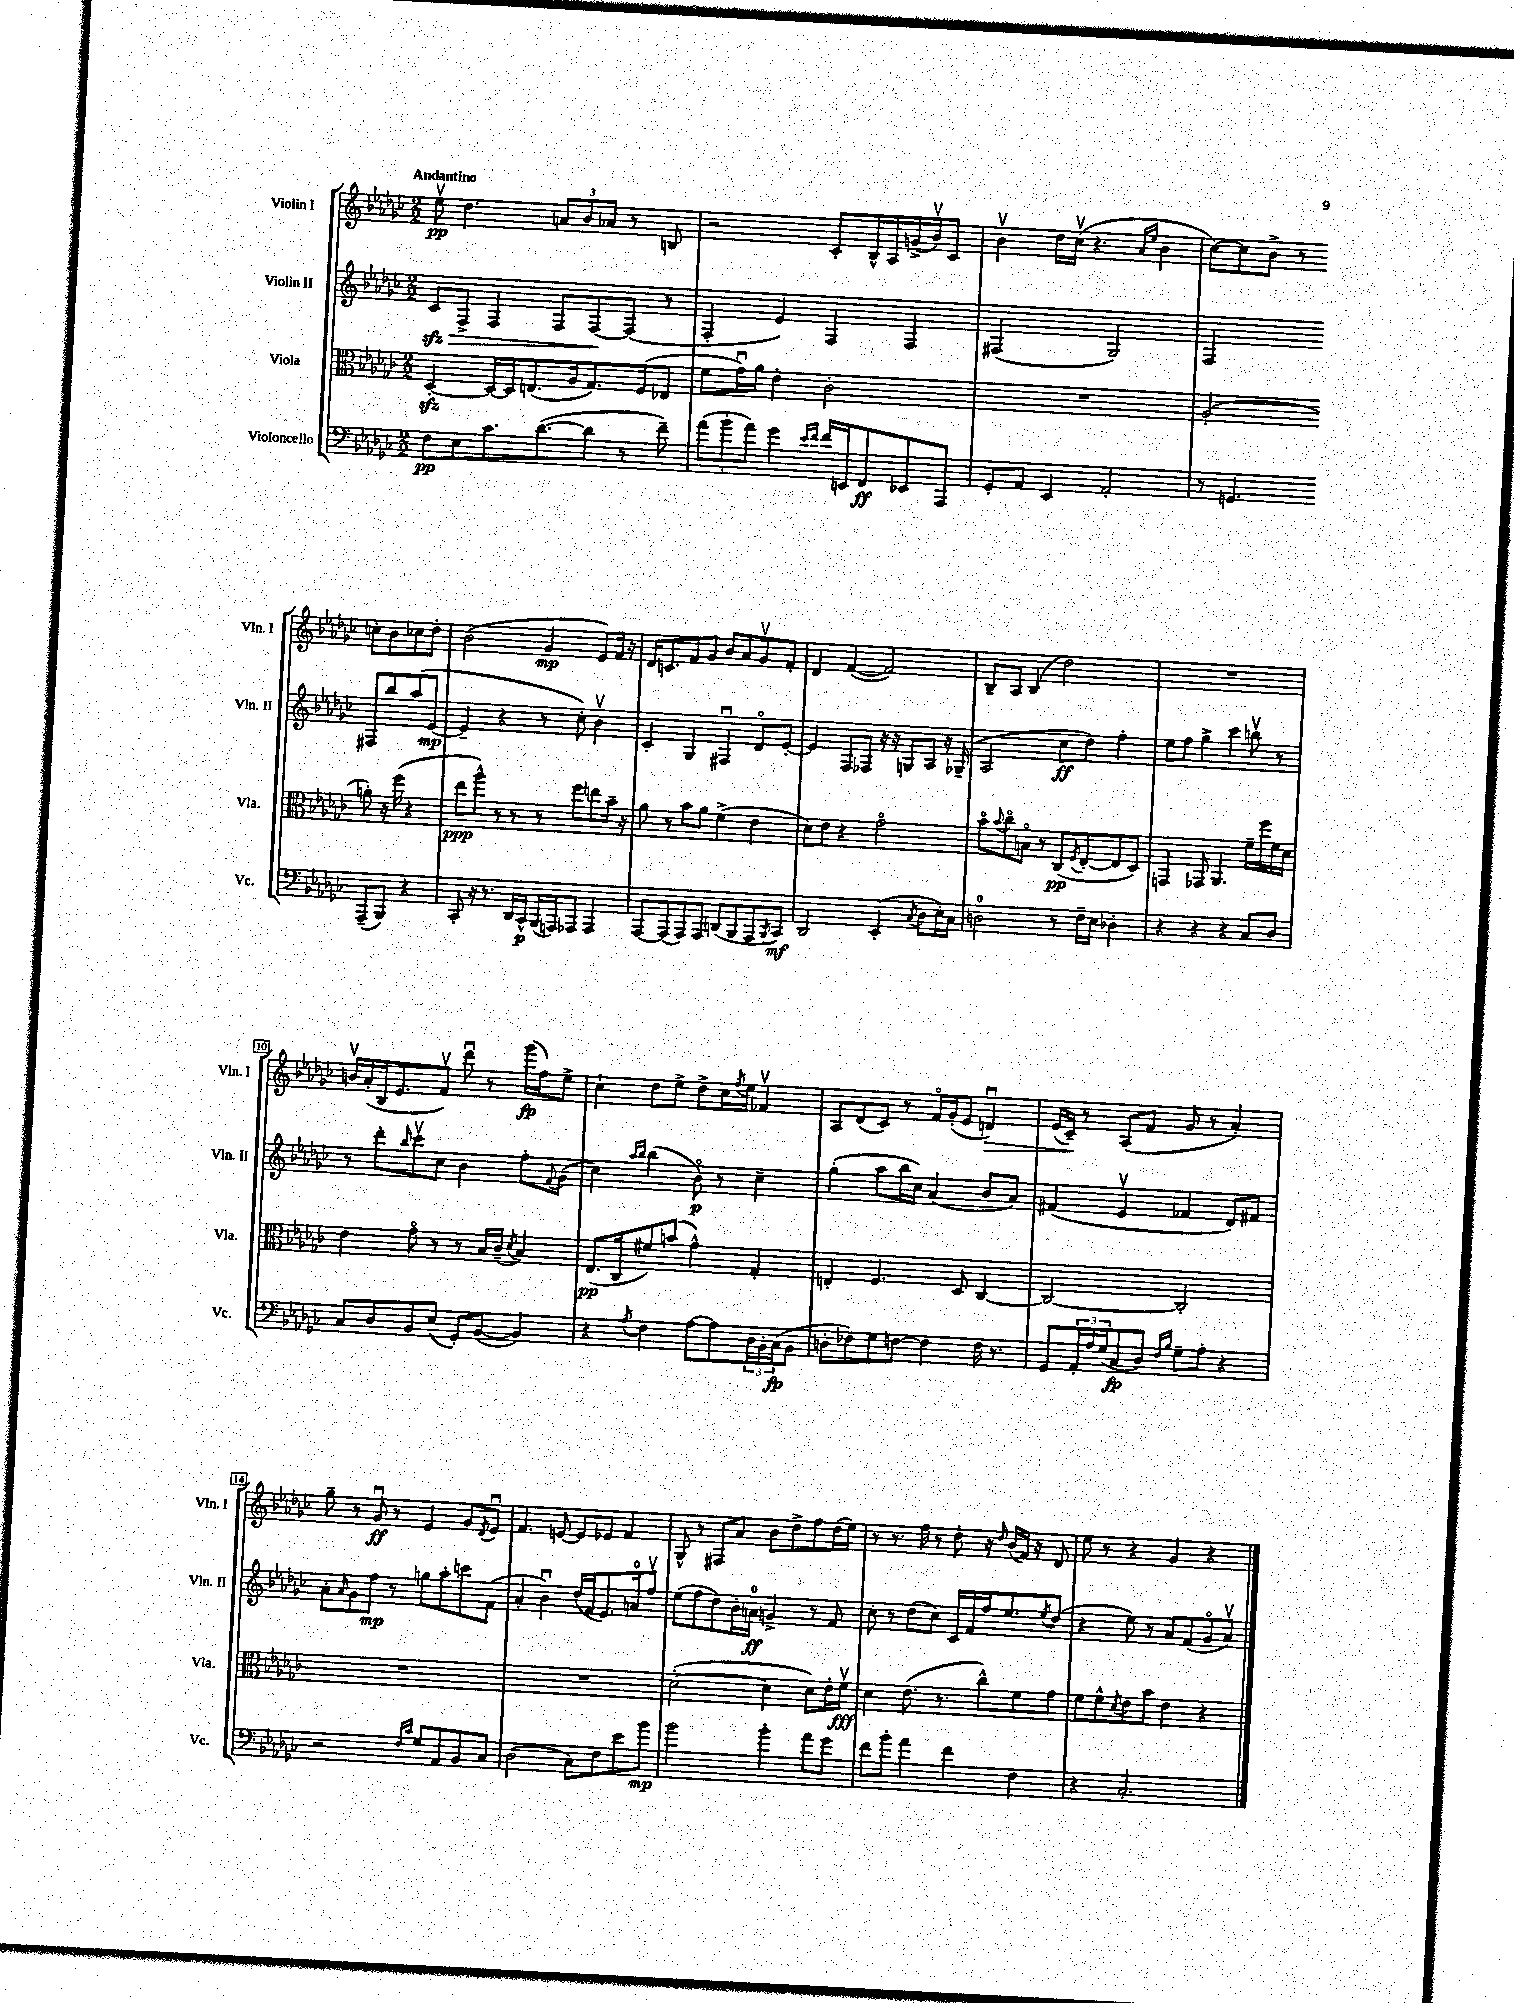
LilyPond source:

<<
\new StaffGroup <<
\new Staff = "s0" \with { instrumentName = "Violin I" shortInstrumentName = "Vln. I" } {
    \clef treble \key ges \major \numericTimeSignature \time 2/2 \tempo "Andantino"
    ees''8\upbow\pp des''4. \tuplet 3/2 { a'8 bes'8 aes'8 } r8 b8 |
    r2 ces'8-. bes16-^ aes16 g'16->( bes'16\upbow) ces'8 |
    bes'4\upbow des''16 ces''16\upbow( r4. \grace { aes'16 ees''16 } bes'4 |
    ces''8~) ces''8 bes'8-> r8 c''8-. bes'8 ces''8 des''8-. |
    bes'2( ges'4\mp ees'8) f'16 r16 |
    des'16 c'8. f'8 ges'8 bes'8 aes'8 ges'8\upbow f'8-. |
    des'4 f'4~( f'2) |
    bes8-- aes8 bes4( des''2) |
    R1 |
    b'16\upbow aes'16-.( bes16 ees'8. f'8\upbow) des'''8\downbow r8 ges'''16\fp( f''16) ees''8-> |
    ces''4-! des''8 ees''8-> des''8-> ces''16 \acciaccatura { f''8 } ees''16 fes'4\upbow |
    aes8 des'8( ces'8) r8 f'16\flageolet ges'16-.( ees'8 d'4\downbow\>) |
    ees'16( ces'16--\!) r8 aes8( f'8 ges'8 r8 aes'4-.) |
    ges''8-- r8 ges'8\downbow\ff r8 ees'4 ges'8 \acciaccatura { des'8 } ees'8\downbow |
    f'4. e'8~ e'8 ees'8 f'4 |
    ges8-^ r8 fis8 aes'8 bes'8 des''8-> f''8 des''16( ees''16) |
    r8 r8. f''16 r8 des''8-. r16 \grace { des''16 } bes'16( f'16) r16 des'8 |
    ees''8 r8 r4 ges'4 r4 \bar "|." |
}
\new Staff = "s1" \with { instrumentName = "Violin II" shortInstrumentName = "Vln. II" } {
    \clef treble \key ges \major \numericTimeSignature \time 2/2
    ces'8\sfz\> f8-> f4 f8 f8~\! f8( r8 |
    f4-. ees'4) f4 f4 |
    fis2( ges2) |
    f2 fis8 bes''8 aes''8( ees'8~\mp |
    ees'4-- r4 r8 ces''8-.) bes'4\upbow |
    ces'4-. ges4 fis4\downbow des'8\flageolet ees'8~-. |
    ees'4 f8 fes8 r16 r16 g8 aes8 r16 ges16--( |
    aes2 ces''8\ff des''8) f''4-. |
    ees''8 f''8 ges''4-> ces'''4 b''8\upbow r8 |
    r8 des'''8-. \grace { bes''16 } ces'''8\upbow ces''8 bes'4 f''8-. \appoggiatura { f'8 } ges'8( |
    ces''4) \grace { aes''16 bes''16 } bes''4( bes'8\flageolet\p) r8 ces''4-- |
    ges''4-.( aes''8 bes''16 ces''16) aes'4( bes'8 aes'8) |
    fis'4( ees'4\upbow fes'4 des'8) fis'8 |
    aes'8-. \grace { aes'16 } ges'8 f''8\mp r8 g''8 aes''8-. c'''8 f'8( |
    aes'4-. bes'4\downbow) des''16( f'16 ees'8.) a'16-0 f''8\upbow |
    ees''8( f''8 des''8) bes'16-. a'16-0\ff g'4-> r8 f'8 |
    ces''8-. r8 des''8( ces''8) ces'16 f'16 f''16 ees''8. \acciaccatura { ees''8 } des''8( |
    r4 ees''8) r8 aes'8 f'8( ges'8\flageolet aes'8\upbow) \bar "|." |
}
\new Staff = "s2" \with { instrumentName = "Viola" shortInstrumentName = "Vla." } {
    \clef alto \key ges \major \numericTimeSignature \time 2/2
    des4~-.\sfz des16~ des16 e8.( aes16 ges8.) f16( ees8 |
    f'8 ges'16\downbow) aes'16 ees'4-. ces'2-. |
    R1 |
    aes2-.( a'8-.) r16 f''16( r4 |
    ees''8\ppp aes''8-^) r8 r8 r8 f''8 e''8 bes'16-- r16 |
    aes'8 r8 bes'8 aes'8 f'4->( ees'4 |
    des'8) ees'8 r4 ges'2\flageolet |
    bes'8\flageolet \appoggiatura { bes'8 } ces''8\flageolet b8\flageolet r8 ces8\pp( \acciaccatura { f8 } ees8~-. ees8 des8) |
    g,4 ges,8 aes,4. f'16-- f''16 f'16 des'16 |
    ees'4 ges'8\flageolet r8 r8 bes16 ces'16--( \acciaccatura { des'8 } bes4) |
    ees8.\pp( ces16 fis'8) b'8( ges'4-^) ges4-. |
    e4-. f4. des8 ces4~ |
    ces2~ ces2-. |
    R1 |
    R1 |
    des'2~-.( des'4 des'8) ees'16-. f'16\upbow\fff |
    des'4 ees'8.( r8. ces''8-^) f'8 ges'8 |
    f'8 f'8-^ \acciaccatura { des'8 } ees'8 bes'8 ees'4 r4 \bar "|." |
}
\new Staff = "s3" \with { instrumentName = "Violoncello" shortInstrumentName = "Vc." } {
    \clef bass \key ges \major \numericTimeSignature \time 2/2
    f8\pp ees8 ces'8. des'8.~( des'8 r8 f'8--) |
    \tuplet 3/2 { aes'8( bes'8-. aes'8) } ges'4 \grace { ees'16 f'16 } f'16 e,16 f,8\ff ees,8 aes,,8 |
    ges,8-. aes,8 ees,4 aes,2-. |
    r8 g,4. aes,,8--( bes,,8) r4 |
    ces,8-. r16 r8. des,16 ces,16-^\p bes,,16( a,,16) aes,,8 aes,,4 |
    aes,,8~ aes,,8( aes,,8) aes,,8 d,8( bes,,8 aes,,8 \acciaccatura { bes,,8 } ces,8\mf) |
    des,2 ees,4-.( \acciaccatura { ces8 } des8 ees16-.) ces16 |
    d2-0 r8 f16-- ees16 des4-. |
    r4 r4 r4 ces8 des8 |
    ces8 des8 bes,8 ees8( ges,8-.) bes,8~( bes,4) |
    r4 \acciaccatura { aes8 } f4 aes8~ aes8 \tuplet 3/2 { des16 bes,16-. ces16\fp( } bes,8 |
    d8-. fes8) ges8 f8~ f4 f16 r8. |
    ges,8 \tuplet 3/2 { aes,16-. aes16 ges16( } ces8\fp des8) \grace { f16 bes16 } ges8-- aes8-. r4 |
    r2 \grace { f16 ces'16 } ges8 aes,8 bes,8 ces8 |
    des2( ces8) f8 ees'8 bes'8\mp |
    bes'2 bes'4-. aes'8 ges'8 |
    f'8 bes'8-. aes'4 f'4 f4 |
    r4 ces2.-. \bar "|." |
}
>>
>>
\layout { \context { \Score \override BarNumber.stencil = #(make-stencil-boxer 0.1 0.3 ly:text-interface::print) } }
